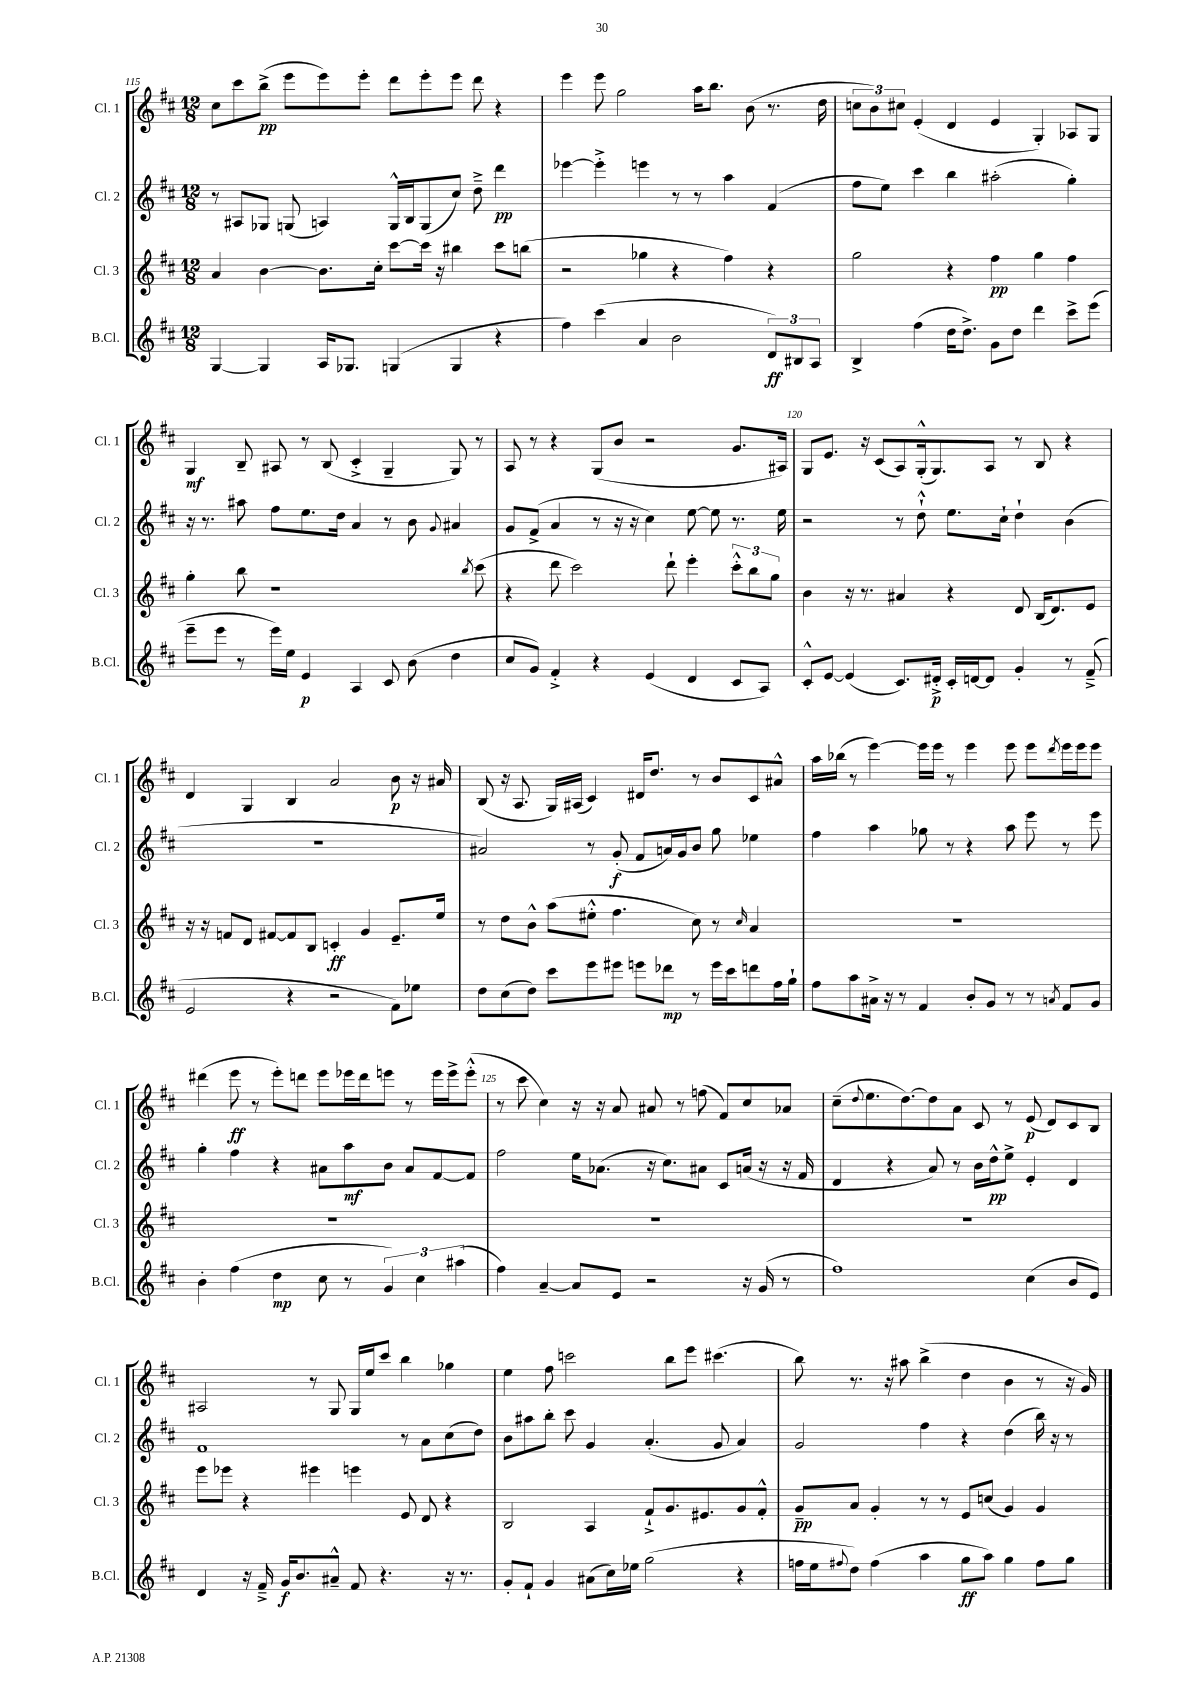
<<
\new StaffGroup <<
\new Staff = "s0" \with { instrumentName = "Cl. 1" shortInstrumentName = "Cl. 1" } {
    \clef treble \key d \major \numericTimeSignature \time 12/8
    cis''8 cis'''8 b''8->\pp( e'''8 e'''8) e'''8-. d'''8 e'''8-. e'''8 d'''8 r4 |
    e'''4 e'''8 g''2 a''16 b''8. b'8( r8. d''16 |
    \tuplet 3/2 { c''8 b'8) cis''8 } e'4-.( d'4 e'4 g4-.) aes8 g8 |
    g4\mf b8-- ais8 r8 b8( cis'4-.-> g4-- g8) r8 |
    a8 r8 r4 g8( b'8 r2 g'8. ais16) |
    g8 e'8. r16 cis'8( a8) g16-.-^( g8.) a8 r8 b8 r4 |
    d'4 g4 b4 a'2 b'8\p r16 ais'16 |
    b8( r16 a8. g16) ais16( cis'4) dis'16 d''8. r8 b'8 cis'8 ais'8-^ |
    a''16 bes''16( r8 e'''4~) e'''16 e'''16 r8 e'''4 e'''8 e'''8 \acciaccatura { d'''8 } e'''16 e'''16 e'''8 |
    dis'''4( e'''8\ff r8 e'''8-.) d'''8 e'''8 ees'''16 d'''16 e'''8 r8 e'''16 e'''16-> e'''8-.-^( |
    r8 cis'''8 cis''4) r16 r16 a'8 ais'8 r8 f''8( fis'8) cis''8 aes'8 |
    cis''8--( \appoggiatura { d''8 } e''8. d''8.~) d''8 a'8 cis'8 r8 e'8\p( d'8) cis'8 b8 |
    ais2 r8 g8 g16 e''16 cis'''8 b''4 ges''4 |
    e''4 fis''8 c'''2 b''8 e'''8 cis'''4.( |
    b''8) r8. r16 ais''8 b''4->( d''4 b'4 r8 r16 g'16) \bar "|." |
}
\new Staff = "s1" \with { instrumentName = "Cl. 2" shortInstrumentName = "Cl. 2" } {
    \clef treble \key d \major \numericTimeSignature \time 12/8
    r8 ais8 ges8 g8( a4) g16-^ b16 g8( cis''8) d''8---> d'''4\pp |
    ees'''4~ ees'''4-.-> e'''4 r8 r8 a''4 fis'4( |
    fis''8 e''8) cis'''4 b''4 ais''2-.( g''4-.) |
    r16 r8. ais''8 fis''8 e''8. d''16 a'4 r8 b'8 \appoggiatura { g'8 } ais'4 |
    g'8 fis'8->( a'4 r8 r16 r16 cis''4) e''8~ e''8 r8. e''16 |
    r2 r8 d''8-!-^ e''8. cis''16-! d''4-! b'4( |
    R1. |
    ais'2) r8 g'8-.\f( fis'8 a'16) g'16 b'8 g''8 ees''4 |
    fis''4 a''4 ges''8 r8 r4 a''8 e'''8 r8 e'''8 |
    g''4-. fis''4 r4 ais'8 a''8\mf b'8 ais'8 fis'8~ fis'8 |
    fis''2 e''16 aes'8.( r16 cis''8.) ais'8 cis'8 a'16( r16 r16 fis'16 |
    d'4 r4 a'8) r8 b'16 d''16-^\pp e''8-> e'4-. d'4 |
    fis'1 r8 a'8 cis''8( d''8) |
    b'8 ais''8 b''8-. cis'''8 g'4 a'4.-.( g'8 a'4) |
    g'2 fis''4 r4 d''4( b''16) r16 r8 \bar "|." |
}
\new Staff = "s2" \with { instrumentName = "Cl. 3" shortInstrumentName = "Cl. 3" } {
    \clef treble \key d \major \numericTimeSignature \time 12/8
    a'4 b'4~ b'8. cis''16-. cis'''8~ cis'''16 r16 bis''4 cis'''8 b''8( |
    r2 ges''4 r4 fis''4) r4 |
    g''2 r4 fis''4\pp g''4 fis''4 |
    g''4-. b''8 r1 \acciaccatura { b''8 } cis'''8( |
    r4 d'''8 cis'''2) d'''8-! e'''4-. \tuplet 3/2 { cis'''8-.-^ b''8 g''8 } |
    b'4 r16 r8. ais'4 r4 d'8 b16( d'8.) e'8 |
    r16 r16 f'8 d'8 fis'8~ fis'8 b8 c'4-.\ff g'4 e'8.-- e''16 |
    r8 d''8 b'8-^ a''8( eis''8-.-^ fis''4. cis''8) r8 \grace { cis''16 } a'4 |
    R1. |
    R1. |
    R1. |
    R1. |
    e'''8 ees'''8 r4 eis'''4 e'''4 e'8 d'8 r4 |
    b2 a4 fis'8-!-> g'8. eis'8. g'8 fis'8-.-^ |
    g'8--\pp a'8 g'4-. r8 r8 e'8 c''8( g'4) g'4 \bar "|." |
}
\new Staff = "s3" \with { instrumentName = "B.Cl." shortInstrumentName = "B.Cl." } {
    \clef treble \key d \major \numericTimeSignature \time 12/8
    g4~ g4 a16 ges8. g4( g4 r4 |
    fis''4) cis'''4( a'4 b'2 \tuplet 3/2 { d'8\ff) bis8 a8 } |
    b4-> fis''4( d''16 d''8.->) g'8 d''8 d'''4 cis'''8-> e'''8( |
    e'''8-- e'''8 r8 e'''16) e''16 e'4\p a4 cis'8 b'8( d''4 |
    cis''8 g'8) fis'4-.-> r4 e'4( d'4 cis'8 a8) |
    cis'8-.-^ e'8~ e'4( cis'8.) dis'16-.->\p cis'16-. d'16~ d'8 g'4-. r8 fis'8--->( |
    e'2 r4 r2 fis'8) ees''8 |
    d''8 cis''8( d''8) cis'''8 e'''8 eis'''8 e'''8 des'''8\mp r8 e'''16 cis'''16 d'''8 fis''16 g''16-! |
    fis''8 a''8 ais'16-> r16 r8 fis'4 b'8-. g'8 r8 r8 \acciaccatura { a'8 } fis'8 g'8 |
    b'4-. fis''4( d''4\mp cis''8 r8 \tuplet 3/2 { g'4) cis''4 ais''4( } |
    fis''4) a'4~-- a'8 e'8 r2 r16 g'16( r8 |
    fis''1) cis''4( b'8 e'8) |
    d'4 r16 fis'16---> g'16\f b'8. ais'8---^ fis'8 r4. r16 r8. |
    g'8-. fis'8-! g'4 ais'8( cis''16) ees''16 g''2( r4 |
    f''16 e''16 \appoggiatura { fis''8 } d''8) fis''4( a''4 g''8\ff a''8) g''4 fis''8 g''8 \bar "|." |
}
>>
>>
\layout { \context { \Score currentBarNumber = #115 \override BarNumber.break-visibility = ##(#f #t #t) barNumberVisibility = #(every-nth-bar-number-visible 5) } }
